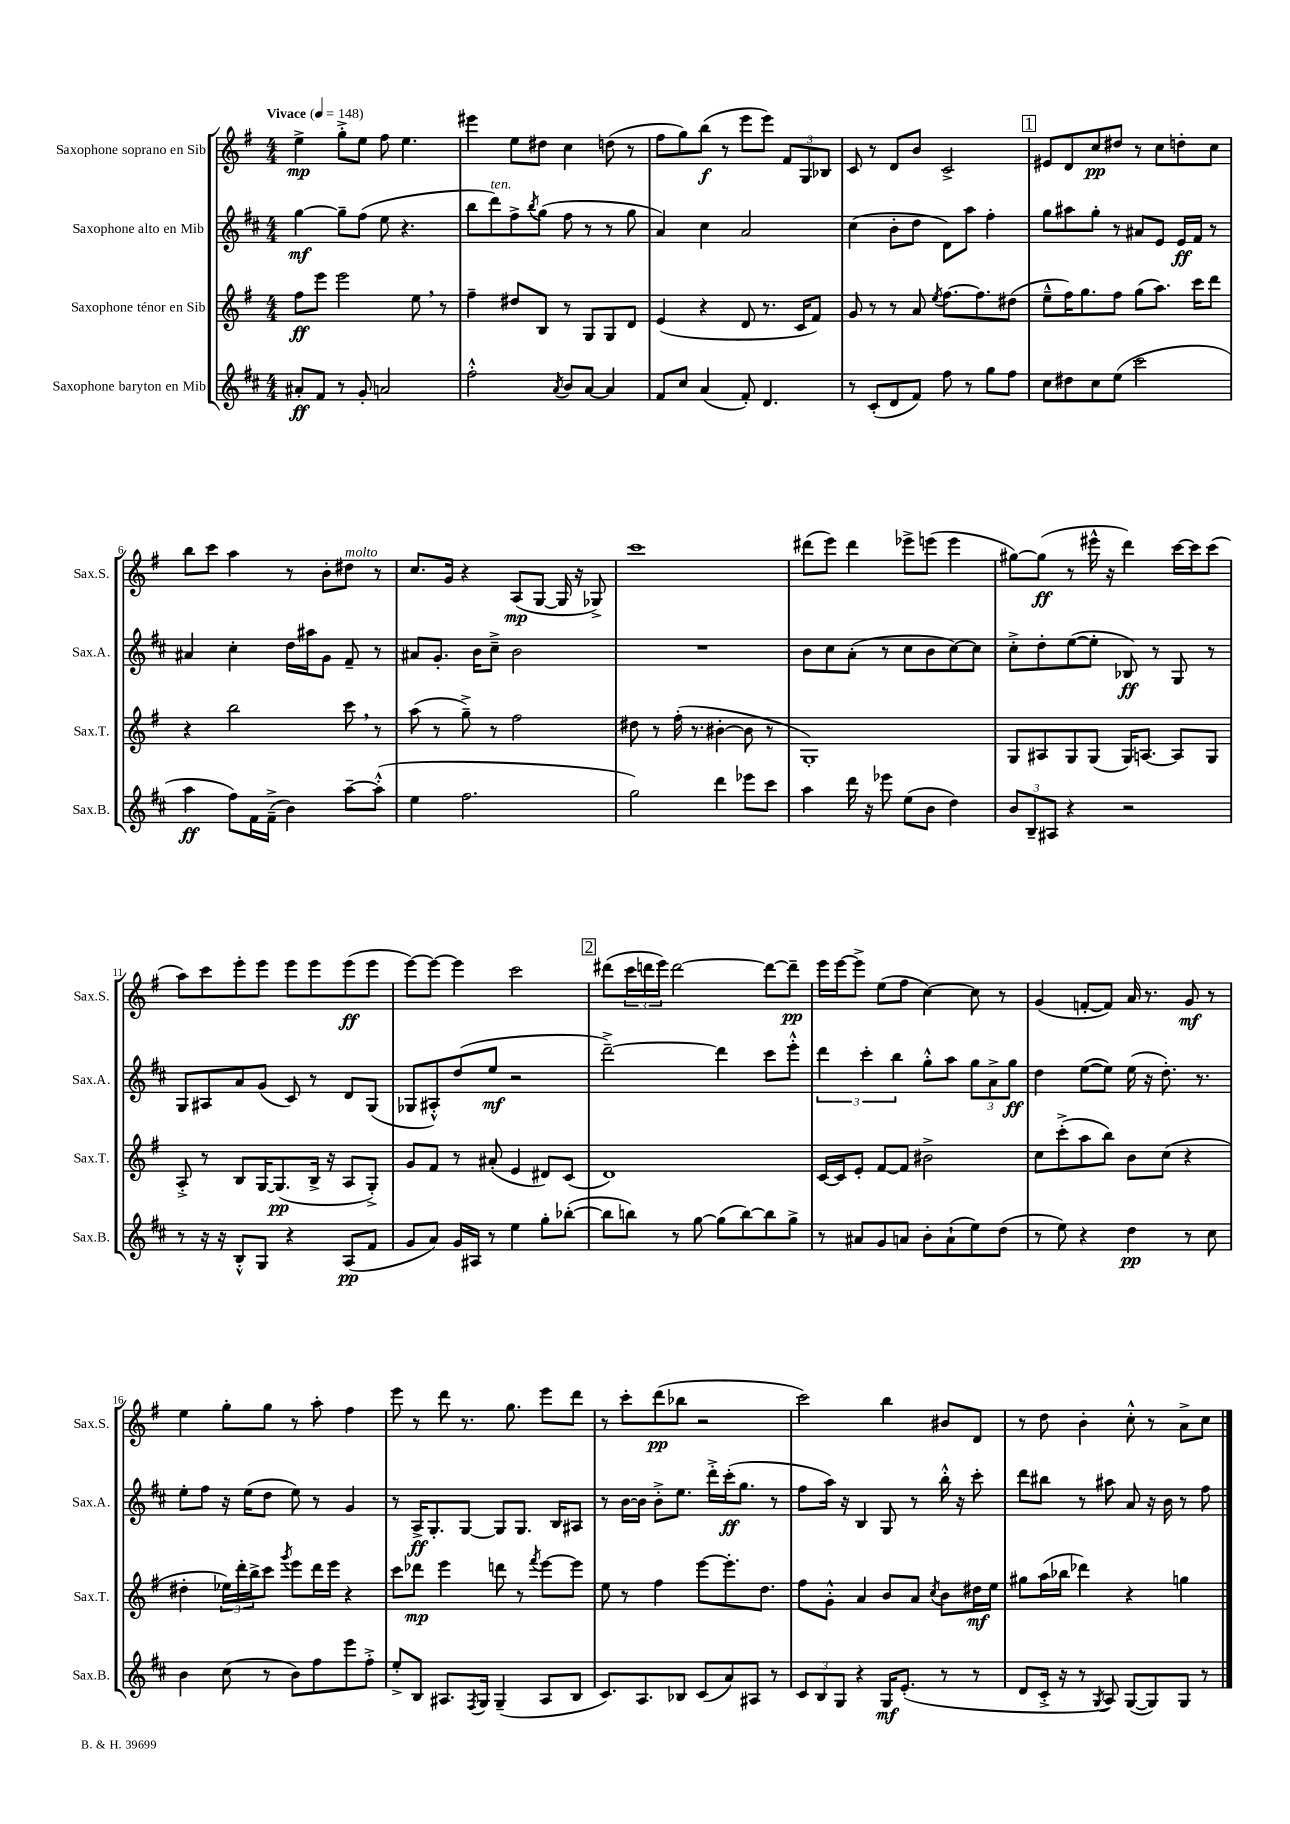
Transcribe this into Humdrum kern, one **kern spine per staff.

**kern	**kern	**kern	**kern
*staff4	*staff3	*staff2	*staff1
*clefG2	*clefG2	*clefG2	*clefG2
*k[f#c#]	*k[f#]	*k[f#c#]	*k[f#]
*M4/4	*M4/4	*M4/4	*M4/4
*MM148	*MM148	*MM148	*MM148
8a#'/L	8ff#\L	[4gg\	4ee^\
8f#/J	8eee\J	.	.
8r	2eee\	8gg~\]L	8gg'^\L
8g'/	.	(8ff#\J	8ee\J
2a/	.	8ee\	8ff#\
.	.	4.r	4.ee\
.	8ee\	.	.
.	8r	.	.
=	=	=	=
2ff#'^^\	4ff#~\	8bb\L	4eee#\
.	.	8ddd\)	.
.	8dd#/L	8ff#^\	8ee\L
.	.	8qbb/	.
.	8B/J	(8gg\J	8dd#\J
8qa/	.	.	.
8b/L	8r	8ff#\	4cc\
[8a/J	8G/L	8r	.
4a/]	8G/	8r	(8dd\
.	8d/J	8gg\	8r
=	=	=	=
8f#/L	(4e/	4a/)	8ff#\L
8cc#/J	.	.	8gg\)
(4a/	4r	4cc#\	(8bb\J
.	.	.	8r
8f#'/)	8d/	2a/	8eee\L
4.d/	8.r	.	8eee\J)
.	.	.	12f#/L
.	16c/LK	.	.
.	.	.	12G/
.	8f#/J)	.	.
.	.	.	12B-/J
=	=	=	=
8r	8g/	(4cc#\	8c/
(8c#'/L	8r	.	8r
8d/	8r	8b'\L	8d/L
8f#/J)	8a/	8dd\J	8b/J
.	8qee/	.	.
8ff#\	[8.ff#\L	8d\L)	2c^/
8r	.	8aa\J	.
.	8.ff#\]	.	.
8gg\L	.	4ff#'\	.
8ff#\J	(8dd#\J	.	.
=	=	=	=
8cc#\L	8ee~^^\L	8gg\L	8e#/L
8dd#\	16ff#\K)	8aa#\	8d/
.	8.gg\	.	.
8cc#\	.	8gg'\J	8cc/
(8ee\J	8ff#\J	8r	8dd#/J
2ccc#\	(8gg\L	8a#/L	8r
.	8.aa\J)	8e/J	8cc\L
.	.	16e/LL	8dd'\
.	16ccc\LK	16f#/JJ	.
.	8ddd\J	8r	8cc\J
=	=	=	=
4aa\	4r	4a#/	8bb\L
.	.	.	8ccc\J
8ff#\L)	2bb\	4cc#'\	4aa\
16f#\L	.	.	.
(16f#~^\JJ	.	.	.
4b\)	.	16dd\LL	8r
.	.	16aa#\J	.
.	.	8g\J	8b'\L
[8aa~\L	8ccc\	8f#~/	8dd#\J
(8aa'^^\]J	8r	8r	8r
=	=	=	=
4ee\	(8aa\	8a#/L	8.cc/L
.	8r	8.g'/J	.
.	.	.	16g/Jk
2.ff#\	8gg~^\)	.	4r
.	.	16b\LK	.
.	8r	8cc#~^\J	.
.	2ff#\	2b\	(8A/L
.	.	.	[8G/J
.	.	.	16G/]
.	.	.	16r
.	.	.	8G-^/)
=	=	=	=
2gg\)	8dd#\	1r	1ccc
.	8r	.	.
.	(16ff#'\	.	.
.	8.r	.	.
4ddd\	[4b#'\	.	.
8eee-\L	8b#\]	.	.
8ccc#\J	8r	.	.
=	=	=	=
4aa\	1G')	8b\L	(8ddd#\L
.	.	8cc#\	8eee\J)
16ddd\	.	(8a'\J	4ddd#\
16r	.	.	.
8eee-\	.	8r	.
(8ee\L	.	8cc#\L	8eee-^\L
8b\J	.	8b\	(8eee\J
4dd\)	.	[8cc#\)	4eee\
.	.	8cc#\]J	.
=	=	=	=
12b/L	8G/L	8cc#'^\L	[8gg#\L)
12B~/	.	.	.
.	8A#/	8dd'\	(8gg#\]J
12A#/J	.	.	.
4r	8G/	([8ee\	8r
.	(8G/J	8ee'\]J	16eee#^^\
.	.	.	16r
2r	16G/LK)	8B-/)	4ddd\)
.	[8.A/J	.	.
.	.	8r	.
.	8A/]L	8G/	[16ccc\LL
.	.	.	16ccc\]J
.	8G/J	8r	(8ccc\J
=	=	=	=
8r	8A'^/	8G/L	8aa\L)
16r	8r	8A#/	8ccc\
16r	.	.	.
8B'^^/L	8B/L	8a/	8eee'\
8G/J	[16G/K	(8g/J	8eee\J
.	(8.G/]	.	.
4r	.	8c#/)	8eee\L
.	16B^/Jk	8r	8eee\
.	16r	.	.
(8A/L	8A/L	8d/L	(8eee\
8f#/J	8G'^/J)	(8G/J	8eee\J
=	=	=	=
8g/L	8g/L	8G-/L	[8eee\L)
8a/J)	8f#/J	8A#'^^/)	8eee\_J
16g/LL	8r	(8dd/	4eee\]
16A#/JJ	.	.	.
8r	(8a#'/	8ee/J	.
4ee\	4e/	2r	2ccc\
8gg'\L	8d#/L)	.	.
([8bb-'\J	(8c/J	.	.
=	=	=	=
8bb-\]L	1d)	[2ddd~^\)	(8ddd#\L
8bb\J)	.	.	24ccc\L
.	.	.	24ddd\
.	.	.	24eee\JJ)
8r	.	.	[2ddd\
[8gg\	.	.	.
(8gg\]L	.	4ddd\]	.
[8bb\)	.	.	.
8bb\]	.	8ccc#\L	8ddd\_L
8gg^\J	.	8eee'^^\J	8ddd~\]J
=	=	=	=
8r	[16c/LL	6ddd\	16eee\LL
.	16c/]J	.	[16eee\J
8a#/L	8e'/J	.	8eee^\]J
.	.	6ccc#'\	.
8g/	[8f#/L	.	(8ee\L
.	.	6bb\	.
8a/J	8f#/]J	.	8ff#\J
8b'\L	2b#^\	8gg'^^\L	[4cc\)
(8a`\	.	8aa\J	.
8ee\)	.	12gg\L	8cc\]
.	.	12a^\	.
(8dd\J	.	.	8r
.	.	12gg\J	.
=	=	=	=
8r	8cc\L	4dd\	(4g/
8ee\)	(8ccc'^\	.	.
4r	8aa\	([8ee\L	[8f'/L
.	8bb\J)	8ee\]J)	8f/]J)
4dd\	8b\L	(16ee\	16a/
.	.	16r	8.r
.	(8cc\J	8.dd'\)	.
8r	4r	.	8g/
.	.	8.r	.
8cc#\	.	.	8r
=	=	=	=
4b\	4dd#'\	8ee'\L	4ee\
.	.	8ff#\J	.
(8cc#\	24ee-\LL)	16r	8gg'\L
.	24ddd'\	.	.
.	.	(16ee\LK	.
.	24bb^\J	.	.
8r	8ccc\J	8dd\J	8gg\J
.	8qggg/	.	.
8b\L)	8eee\L	8ee\)	8r
8ff#\	16ddd\L	8r	8aa'\
.	16eee\JJ	.	.
8eee\	4r	4g/	4ff#\
8ff#'^\J	.	.	.
=	=	=	=
8ee'^/L	8ccc\L	8r	8eee\
8B/J	8ddd-\J	16A^/LK	8r
.	.	8.G'/	.
8.A#/L	4eee\	.	8ddd\
.	.	[8G/J	8.r
8qF#/	.	.	.
16G/Jk	.	.	.
(4G~/	8ddd\	8G/]L	.
.	.	.	8.gg\
.	8r	8.G/J	.
.	8qfff#/	.	.
8A#/L	[8eee\L	.	8eee\L
.	.	16B/LK	.
8B/J	8eee\]J	8A#/J	8ddd\J
=	=	=	=
8.c#/L)	8ee\	8r	8r
.	8r	[16b\LL	8ccc'\L
8.A/	.	16b\]JJ	.
.	4ff#\	8b'^\L	(8ddd\
8B-/J	.	8.ee\J	8bb-\J
(8c#/L	[8eee\L	.	2r
.	.	16ddd'^\LL	.
8a/)	8.eee'\]	(16ccc#'\J	.
.	.	8.gg\J	.
8A#/J	.	.	.
.	8.dd\J	.	.
8r	.	8r	.
=	=	=	=
12c#/L	8ff#\L	8ff#\L	2ccc\)
12B/	.	.	.
.	8g'^^\J	16aa\Jk)	.
12G/J	.	.	.
.	.	16r	.
4r	4a/	4B/	.
16G/LK	8b/L	8G/	4bb\
(8.e'/J	.	.	.
.	8a/J	8r	.
.	8qcc/	.	.
8r	8b\L	16bb'^^\	8b#/L
.	.	16r	.
8r	16dd#\L	8ccc#'\	8d/J
.	16ee\JJ	.	.
=	=	=	=
8d/L	8gg#\L	8ddd\L	8r
16c#'^/Jk	(16aa\L	8bb#\J	8dd\
16r	16bb-\JJ	.	.
8r	4ddd-\)	8r	4b'\
8qG/	.	.	.
8A/)	.	8aa#\	.
([8G/L	4r	8a/	8cc'^^\
8G/])	.	16r	8r
.	.	16b\	.
8G/J	4gg\	8r	8a^\L
8r	.	8ff#\	8cc\J
==	==	==	==
*-	*-	*-	*-
